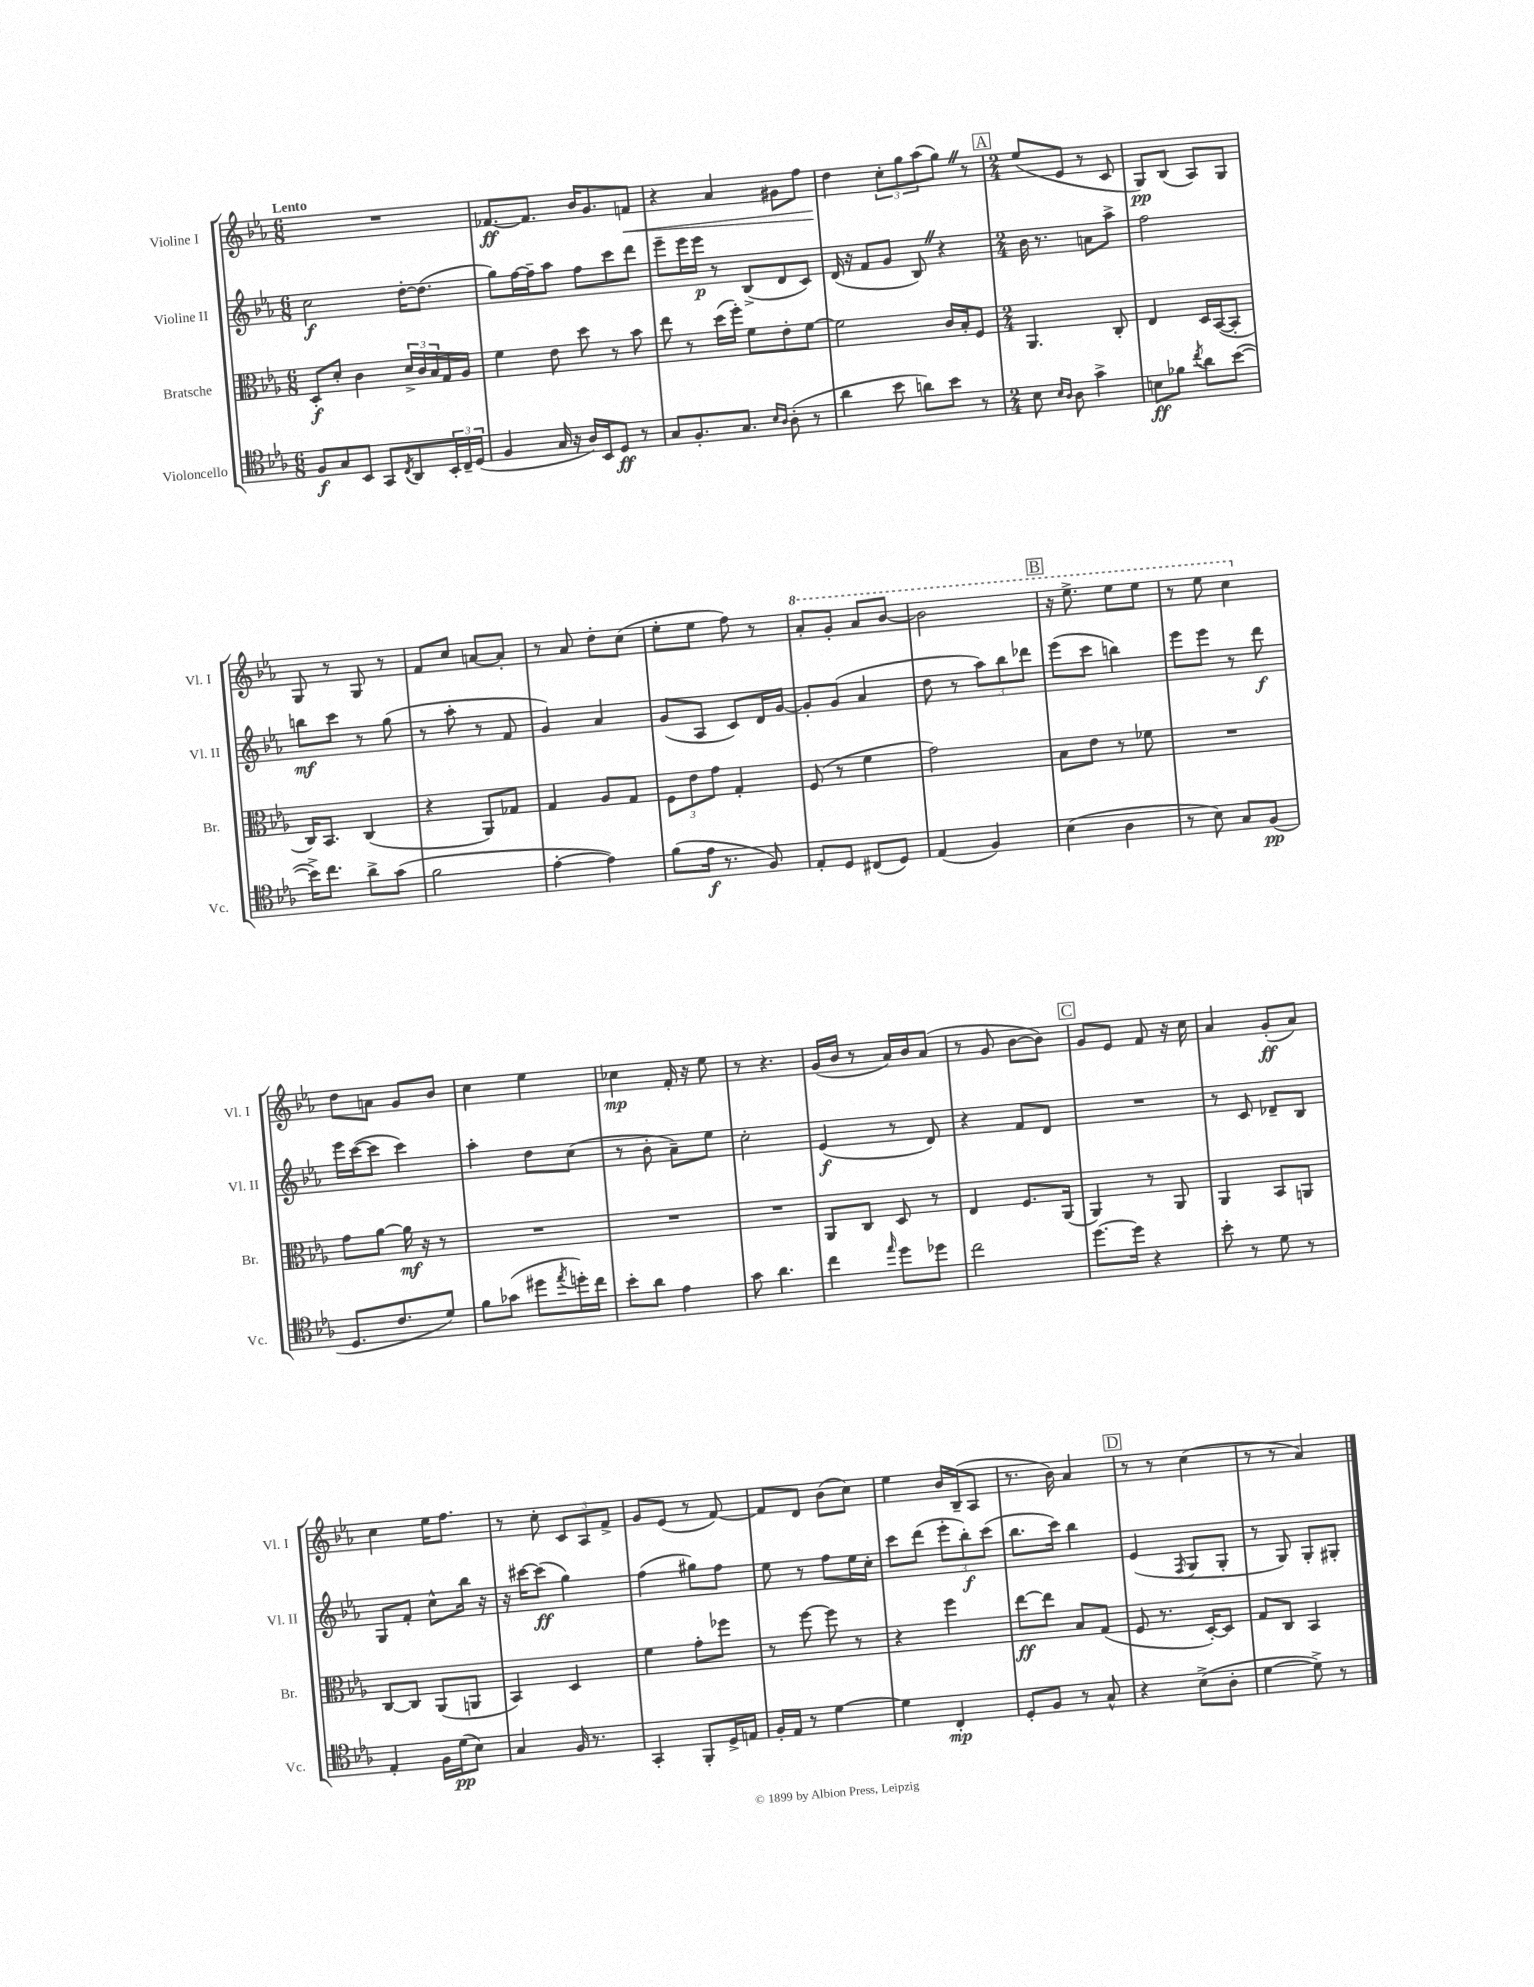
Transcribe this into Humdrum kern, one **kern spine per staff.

**kern	**dynam	**kern	**dynam	**kern	**dynam	**kern	**dynam
*part4	*part4	*part3	*part3	*part2	*part2	*part1	*part1
*staff4	*staff4	*staff3	*staff3	*staff2	*staff2	*staff1	*staff1
*I"Violoncello	*	*I"Bratsche	*	*I"Violine II	*	*I"Violine I	*
*I'Vc.	*	*I'Br.	*	*I'Vl. II	*	*I'Vl. I	*
*clefC4	*	*clefC3	*	*clefG2	*	*clefG2	*
*k[b-e-a-]	*	*k[b-e-a-]	*	*k[b-e-a-]	*	*k[b-e-a-]	*
*M6/8	*	*M6/8	*	*M6/8	*	*M6/8	*
=1	=1	=1	=1	=1	=1	=1	=1
!	!	!	!	!	!	!LO:TX:a:B:t=Lento	!
8F/L	f	8D'/L	f	2cc\	f	2.r	.
8G/	.	8d'/J	.	.	.	.	.
8BB-/J	.	4c\	.	.	.	.	.
8GG/L	.	.	.	.	.	.	.
8qC/	.	.	.	.	.	.	.
8AA-/	.	24d^/LL	.	[16dd'\KL	.	.	.
.	.	24c/	.	.	.	.	.
.	.	.	.	(8.dd\J]	.	.	.
.	.	24B-/	.	.	.	.	.
24BB-'/L	.	16G/	.	.	.	.	.
24C~/	.	.	.	.	.	.	.
.	.	16A-/JJ	.	.	.	.	.
(24D/JJ	.	.	.	.	.	.	.
=2	=2	=2	=2	=2	=2	=2	=2
4F/	.	4f\	.	8gg\L)	.	[8.f-X/L	ff
.	.	.	.	[16ff\L	.	.	.
.	.	.	.	16ff~\J]	.	8.f-/J]	.
16G/	.	8e-\	.	8aa-\J	.	.	.
16r	.	.	.	.	.	.	.
16A-/LL)	.	8dd\	.	8ff\L	.	16b-/KL	.
16BB-/J	.	.	.	.	.	8.g/	.
8D/J	ff	8r	.	8ccc\	.	.	.
!	!	!	!	!	!	!	!LO:HP:b
8r	.	8b-\	.	8ddd\J	.	8fn/J	<
=3	=3	=3	=3	=3	=3	=3	=3
8G/L	.	8ee-\	.	8eee-~\L	.	4r	.
8.F'/	.	8r	.	16eee-\L	.	.	.
.	.	.	.	16eee-\JJ	p	.	.
.	.	(16dd\LL	.	8r	.	4a-/	.
8.G/J	.	16ff'\JJ)	.	.	.	.	.
.	.	8f\L	.	(8B-^/L	.	.	.
16qqB-/LL	.	.	.	.	.	.	.
16qqA-/JJ	.	.	.	.	.	.	.
(8A-'\	.	8e-'\	.	8d/	.	8g#X\L	.
8r	.	[8f\J	.	8c/J)	.	8ff\J	.
=4	=4	=4	=4	=4	=4	=4	=4
4a-\	.	2f\]	.	(16d/	.	4dd\	.
.	.	.	.	16r	.	.	.
.	.	.	.	8f/L	.	.	.
8b-\	.	.	.	8g/J	.	12cc'\L	[
.	.	.	.	.	.	12gg\	.
8an\L)	.	.	.	8B-Z/)	.	.	.
.	.	.	.	.	.	(12aa-\	.
8b-\J	.	16c/LL	.	4r	.	8ggZ\J)	.
.	.	16B-'/J	.	.	.	.	.
8r	.	8F/J	.	.	.	8r	.
!!LO:REH:place=s1:t=A
=5	=5	=5	=5	=5	=5	=5	=5
*M2/4	*	*M2/4	*	*M2/4	*	*M2/4	*
8B-\	.	4.AA-/	.	16b-\	.	(8ee-/L	.
.	.	.	.	8.r	.	.	.
16qqB-/LL	.	.	.	.	.	.	.
16qqA-/JJ	.	.	.	.	.	.	.
8A-\	.	.	.	.	.	8e-/J	.
4g^\	.	.	.	8an\L	.	8r	.
.	.	8C'/	.	8aa-^\J	.	8c/	.
=6	=6	=6	=6	=6	=6	=6	=6
8Bn\L	ff	4E-/	.	2ff\	.	8G/L)	pp
8f-X\J	.	.	.	.	.	(8B-/J	.
8qcc/	.	.	.	.	.	.	.
8a-\L	.	16D/LL	.	.	.	8A-/L)	.
.	.	([16BB-/J	.	.	.	.	.
([8b-\J	.	8BB-'/J]	.	.	.	8G/J	.
!!LO:LB:g=z
=7	=7	=7	=7	=7	=7	=7	=7
16b-^\KL])	.	16C/KL)	.	8bbn\L	mf	8G/	.
8.cc\J	.	8.BB-/J	.	.	.	.	.
.	.	.	.	8ccc\J	.	8r	.
8a-^\L	.	(4C/	.	8r	.	8G/	.
(8g\J	.	.	.	(8gg\	.	8r	.
=8	=8	=8	=8	=8	=8	=8	=8
2f\	.	4r	.	8r	.	8f/L	.
.	.	.	.	8aa-'\	.	8cc/J	.
.	.	8AA-/L)	.	8r	.	[8an/L	.
.	.	8G-X/J	.	8f/	.	8a'/J]	.
=9	=9	=9	=9	=9	=9	=9	=9
[4e-'\	.	4G/	.	4g/)	.	8r	.
.	.	.	.	.	.	8a-/	.
4e-\])	.	8A-/L	.	4a-/	.	8dd'\L	.
.	.	8G/J	.	.	.	(8cc\J	.
=10	=10	=10	=10	=10	=10	=10	=10
(8f\L	.	12F\L	.	(8g/L	.	8ee-'\L	.
.	.	12e-\	.	.	.	.	.
16e-\Jk	f	.	.	8A-/J	.	8ee-\J	.
.	.	12g\J	.	.	.	.	.
8.r	.	.	.	.	.	.	.
.	.	4G'/	.	8c/L)	.	8ff\)	.
8F/)	.	.	.	16d/L	.	8r	.
.	.	.	.	[16g/JJ	.	.	.
=11	=11	=11	=11	=11	=11	=11	=11
*	*	*	*	*	*	*8va	*
8E-'/L	.	(8F/	.	8g'/L]	.	8aa-'/L	.
8D/J	.	8r	.	(8g/J	.	8gg'/J	.
(8C#X/L	.	4f\	.	4a-/	.	8aa-/L	.
8D/J)	.	.	.	.	.	[8bb-/J	.
=12	=12	=12	=12	=12	=12	=12	=12
(4E-/	.	2g\)	.	8dd\	.	2bb-\]	.
.	.	.	.	8r	.	.	.
4F/)	.	.	.	12aa-\L)	.	.	.
.	.	.	.	12bb-\	.	.	.
.	.	.	.	12ddd-X\J	.	.	.
!!LO:REH:place=s1:t=B
=13	=13	=13	=13	=13	=13	=13	=13
(4B-\	.	8B-\L	.	(8eee-\L	.	16r	.
.	.	.	.	.	.	8.eee-^\	.
.	.	8e-\J	.	8ccc\J	.	.	.
4A-\	.	8r	.	4bbn\)	.	8eee-\L	.
.	.	8f-X\	.	.	.	8eee-\J	.
=14	=14	=14	=14	=14	=14	=14	=14
8r	.	2r	.	8eee-\L	.	8r	.
8B-\)	.	.	.	8eee-\J	.	8eee-\	.
8G/L	.	.	.	8r	.	4ccc\	.
(8F/J	pp	.	.	8ddd\	f	.	.
!!LO:LB:g=z
=15	=15	=15	=15	=15	=15	=15	=15
*	*	*	*	*	*	*X8va	*
8.D/L	.	8g\L	.	16eee-\LL	.	8dd\L	.
.	.	.	.	([16ccc\J	.	.	.
.	.	[8a-\J	.	8ccc\J]	.	8an\J	.
8.c/	.	.	.	.	.	.	.
.	.	16a-\]	mf	4ccc\)	.	8g/L	.
.	.	16r	.	.	.	.	.
8d/J)	.	8r	.	.	.	8b-/J	.
=16	=16	=16	=16	=16	=16	=16	=16
8f\L	.	2r	.	4aa-'\	.	4cc\	.
(8g-X\J	.	.	.	.	.	.	.
8dd#X\L	.	.	.	8dd\L	.	4ee-\	.
8qee-/	.	.	.	.	.	.	.
16ddn'\L)	.	.	.	(8cc\J	.	.	.
16cc\JJ	.	.	.	.	.	.	.
=17	=17	=17	=17	=17	=17	=17	=17
8b-'\L	.	2r	.	8r	.	4cc-X\	mp
8a-\J	.	.	.	8b-'\	.	.	.
4e-\	.	.	.	8a-~\L)	.	16f'/	.
.	.	.	.	.	.	16r	.
.	.	.	.	8ee-\J	.	8ee-\	.
=18	=18	=18	=18	=18	=18	=18	=18
8g\	.	2r	.	2cc'\	.	8r	.
4.a-\	.	.	.	.	.	4.r	.
=19	=19	=19	=19	=19	=19	=19	=19
4cc\	.	8AA-/L	.	(4e-/	f	(16g/LL	.
.	.	.	.	.	.	16b-/JJ	.
.	.	8C/J	.	.	.	8r	.
16qqee-/	.	.	.	.	.	.	.
8dd\L	.	8D/	.	8r	.	16a-/LL)	.
.	.	.	.	.	.	16b-/J	.
8dd-X\J	.	8r	.	8d/)	.	(8a-/J	.
=20	=20	=20	=20	=20	=20	=20	=20
2cc\	.	4E-/	.	4r	.	8r	.
.	.	.	.	.	.	8g/	.
.	.	8.F/L	.	8f/L	.	[8b-\L	.
.	.	.	.	8d/J	.	8b-\J])	.
.	.	(16AA-/Jk	.	.	.	.	.
!!LO:REH:place=s1:t=C
=21	=21	=21	=21	=21	=21	=21	=21
[8.dd\L	.	4AA-/)	.	2r	.	8g/L	.
.	.	.	.	.	.	8e-/J	.
16dd\Jk]	.	.	.	.	.	.	.
4r	.	8r	.	.	.	8f/	.
.	.	8AA-/	.	.	.	16r	.
.	.	.	.	.	.	16cc\	.
=22	=22	=22	=22	=22	=22	=22	=22
8b-'\	.	4AA-/	.	8r	.	4a-/	.
8r	.	.	.	8c/	.	.	.
8d\	.	8BB-/L	.	8d-X~/L	.	(8g'/L	ff
8r	.	8AAn/J	.	8B-/J	.	8a-/J)	.
!!LO:LB:g=z
=23	=23	=23	=23	=23	=23	=23	=23
4E-'/	.	[8C/L	.	8G/L	.	4cc\	.
.	.	8C/J]	.	8f'/J	.	.	.
16F\LL	.	(8AA-/L	.	8cc^^\L	.	16ee-\KL	.
(16d\J	pp	.	.	.	.	8.ff\J	.
8B-\J)	.	8AAn/J	.	16bb-\Jk	.	.	.
.	.	.	.	16r	.	.	.
=24	=24	=24	=24	=24	=24	=24	=24
4G/	.	4BB-/)	.	16r	.	8r	.
.	.	.	.	[16ccc#X\KL	.	.	.
.	.	.	.	(8ccc#\J]	ff	8cc'\	.
16F/	.	4D/	.	4gg\)	.	12c/L	.
8.r	.	.	.	.	.	.	.
.	.	.	.	.	.	12A-/	.
.	.	.	.	.	.	12f^/J	.
=25	=25	=25	=25	=25	=25	=25	=25
4GG'/	.	4f\	.	(4ff\	.	8g/L	.
.	.	.	.	.	.	(8e-/J	.
8FF'/L	.	8g'\L	.	8gg#X\L)	.	8r	.
16D^/L	.	8ff-X\J	.	8ff\J	.	[8f/)	.
16En/JJ	.	.	.	.	.	.	.
=26	=26	=26	=26	=26	=26	=26	=26
16F'/LL	.	8r	.	8ee-\	.	8f/L]	.
16E-/JJ	.	.	.	.	.	.	.
8r	.	[8ff\	.	8r	.	8d/J	.
[4d\	.	8ff\]	.	8ff\L	.	(8b-\L	.
.	.	8r	.	16ee-\L	.	8cc\J)	.
.	.	.	.	16cc'\JJ	.	.	.
=27	=27	=27	=27	=27	=27	=27	=27
4d\]	.	4r	.	8ccc\L	.	4ee-\	.
.	.	.	.	(8ddd\J	.	.	.
4C'/	mp	4ff\	.	12eee-'\L	.	16b-/LL	.
.	.	.	.	.	.	(16B-~/J	.
.	.	.	.	12bb-'\)	f	.	.
.	.	.	.	.	.	8A-/J	.
.	.	.	.	(12ccc\J	.	.	.
=28	=28	=28	=28	=28	=28	=28	=28
8D'/L	.	[8ee-\L	ff	8.bb-\L	.	8.r	.
8F/J	.	8ee-\J]	.	.	.	.	.
.	.	.	.	16ccc\Jk)	.	16b-\)	.
8r	.	8B-/L	.	4bb-\	.	4a-/	.
8G^^/	.	(8G/J	.	.	.	.	.
!!LO:REH:place=s1:t=D
=29	=29	=29	=29	=29	=29	=29	=29
4r	.	8F/	.	(4e-/	.	8r	.
.	.	8.r	.	.	.	8r	.
.	.	.	.	8qF/	.	.	.
(8B-^\L	.	.	.	8G/L	.	(4cc\	.
.	.	[16D'/KL)	.	.	.	.	.
8A-'\J	.	8D/J]	.	8G'/J	.	.	.
=30	=30	=30	=30	=30	=30	=30	=30
[4d\	.	8G/L	.	8r	.	8r	.
.	.	8C/J	.	8G/)	.	8r	.
8d^\])	.	4BB-/	.	8G'/L	.	4a-/)	.
8r	.	.	.	8G#X'/J	.	.	.
==	==	==	==	==	==	==	==
*-	*-	*-	*-	*-	*-	*-	*-
